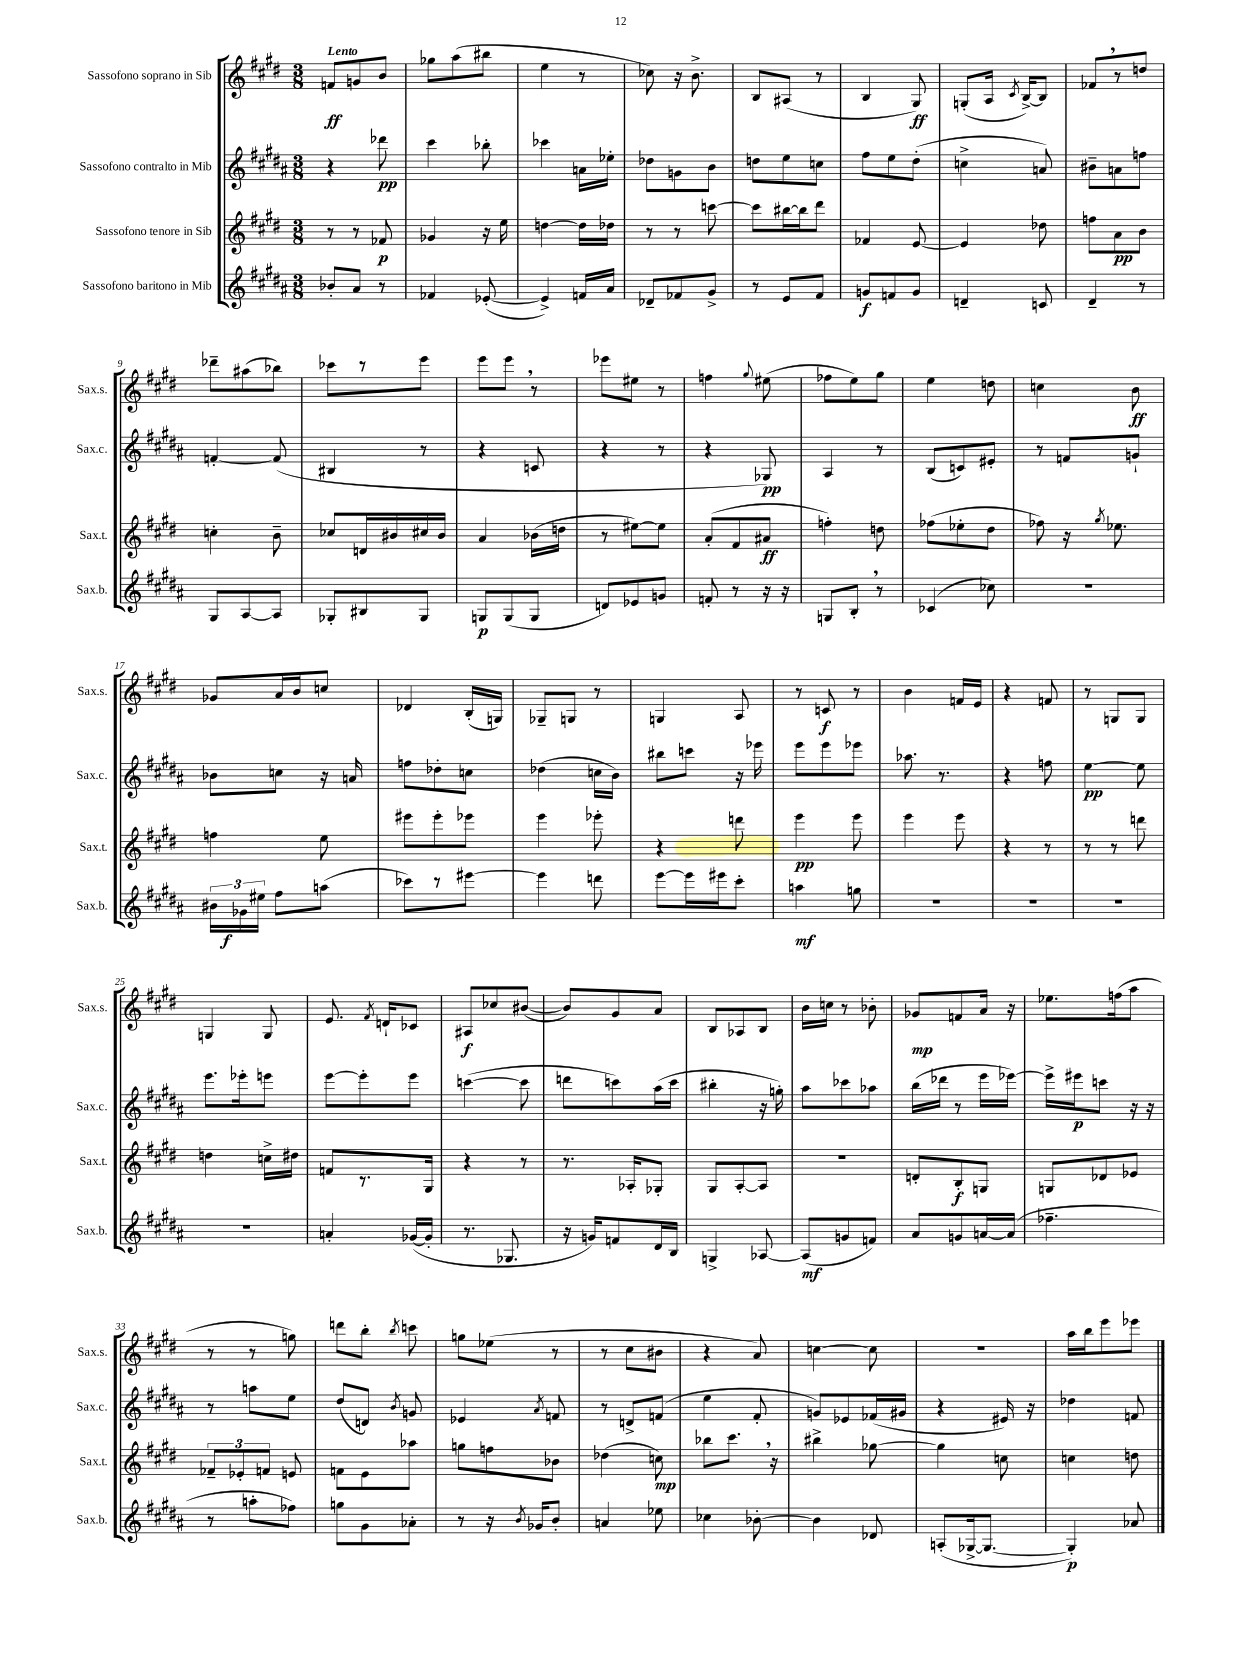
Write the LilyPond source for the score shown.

<<
\new StaffGroup <<
\new Staff = "s0" \with { instrumentName = "Sassofono soprano in Sib" shortInstrumentName = "Sax.s." } {
    \clef treble \key e \major \numericTimeSignature \time 3/8 \tempo "Lento"
    \autoBeamOff f'8[\ff g'8 b'8] |
    ges''8[ a''8( bis''8] |
    e''4 r8 |
    ces''8) r16 b'8.-> |
    b8[ ais8]( r8 |
    b4 gis8\ff) |
    g8[-.( a16] \acciaccatura { cis'8 } b16[~->) b8] |
    fes'8[ \breathe r8 d''8] |
    des'''8[-- ais''8( bes''8]) |
    ces'''8[ r8 e'''8] |
    e'''8[ e'''8] \breathe r8 |
    ees'''8[ eis''8] r8 |
    f''4 \appoggiatura { gis''8 } eis''8( |
    fes''8[ e''8) gis''8] |
    e''4 d''8 |
    c''4 b'8\ff |
    ges'8[ a'16 b'16 c''8] |
    des'4 b16[-.( g16]) |
    ges8[-- g8] r8 |
    g4 a8 |
    r8 c'8\f r8 |
    b'4 f'16[ e'16] |
    r4 f'8 |
    r8 g8[ g8] |
    g4 g8 |
    e'8. \acciaccatura { fis'8 } d'16[-! ces'8] |
    ais8[\f ces''8 bis'8]~( |
    bis'8[) gis'8 a'8] |
    b8[ aes8 b8] |
    b'16[ c''16] r8 bes'8-. |
    ges'8[\mp f'8 a'16] r16 |
    ees''8.[ f''16( a''8] |
    r8 r8 g''8) |
    d'''8[ b''8]-. \acciaccatura { b''8 } c'''8 |
    g''8[ ees''8]( r8 |
    r8 cis''8[ bis'8] |
    r4 a'8) |
    c''4~ c''8 |
    R4. |
    a''16[ b''16 e'''8 ees'''8] \bar "|." |
}
\new Staff = "s1" \with { instrumentName = "Sassofono contralto in Mib" shortInstrumentName = "Sax.c." } {
    \clef treble \key b \major \numericTimeSignature \time 3/8
    \autoBeamOff r4 des'''8\pp |
    cis'''4 bes''8-. |
    ces'''4 a'16[ ees''16]-. |
    des''8[ g'8 b'8] |
    d''8[ e''8 c''8] |
    fis''8[ e''8 dis''8]-.( |
    c''4-> a'8) |
    bis'8[-- a'8 f''8] |
    f'4~-. f'8( |
    bis4 r8 |
    r4 c'8 |
    r4 r8 |
    r4 ges8\pp) |
    ais4 r8 |
    b8[( c'8) eis'8]-. |
    r8 f'8[ g'8]-! |
    bes'8[ c''8] r16 a'16 |
    f''8[ des''8-. c''8] |
    des''4( c''16[ b'16]) |
    bis''8[ c'''8] r16 ees'''16 |
    e'''8[ e'''8 ees'''8] |
    aes''8. r8. |
    r4 f''8 |
    e''4~\pp e''8 |
    e'''8.[ ees'''16-. e'''8] |
    e'''8[~ e'''8-. e'''8] |
    c'''4~( c'''8 |
    d'''8[ c'''8) ais''16( c'''16] |
    bis''4-. r16 g''16-.) |
    ais''8[ ces'''8 aes''8] |
    b''16[( des'''16] r8 e'''16[ ees'''16]~) |
    ees'''16[-> eis'''16\p c'''8] r16 r16 |
    r8 a''8[ e''8] |
    dis''8[( d'8]) \acciaccatura { b'8 } g'8 |
    ees'4 \acciaccatura { ais'8 } f'8 |
    r8 d'8[-> f'8]( |
    e''4 fis'8-. |
    g'8[) ees'8 fes'16( gis'16] |
    r4 eis'16) r16 |
    des''4 f'8 \bar "|." |
}
\new Staff = "s2" \with { instrumentName = "Sassofono tenore in Sib" shortInstrumentName = "Sax.t." } {
    \clef treble \key e \major \numericTimeSignature \time 3/8
    \autoBeamOff r8 r8 fes'8\p |
    ges'4 r16 e''16 |
    d''4~ d''16[ des''16] |
    r8 r8 c'''8~ |
    c'''8[ bis''16~ bis''16 dis'''8] |
    fes'4 e'8~ |
    e'4 des''8 |
    f''8[ a'8\pp b'8] |
    c''4-. b'8-- |
    ces''8[ d'16 bis'16 cis''16 bis'16] |
    a'4 bes'16[( d''16] |
    r8 eis''8[~) eis''8] |
    a'8[-.( fis'8 ais'8]\ff |
    f''4-.) d''8 |
    fes''8[( ees''8-. dis''8] |
    fes''8) r16 \acciaccatura { gis''8 } ees''8. |
    f''4 e''8 |
    eis'''8[ eis'''8-. ees'''8] |
    e'''4 ees'''8-. |
    r4 d'''8 |
    e'''4\pp e'''8 |
    e'''4 e'''8 |
    r4 r8 |
    r8 r8 d'''8 |
    d''4 c''16[-> dis''16] |
    f'8[ r8. gis16] |
    r4 r8 |
    r8. aes16[-. ges8]-. |
    gis8[ a8~-. a8] |
    R4. |
    d'8[-. b8-.\f g8] |
    g8[ des'8 ees'8] |
    \tuplet 3/2 { fes'8[-- ees'8-. f'8] } e'8 |
    f'8[ e'8 aes''8] |
    g''8[ f''8 bes'8] |
    des''4( c''8\mp) |
    bes''8[ cis'''8.] \breathe r16 |
    bis''4-> ges''8~ |
    ges''4 c''8 |
    c''4 d''8 \bar "|." |
}
\new Staff = "s3" \with { instrumentName = "Sassofono baritono in Mib" shortInstrumentName = "Sax.b." } {
    \clef treble \key b \major \numericTimeSignature \time 3/8
    \autoBeamOff bes'8[-. ais'8] r8 |
    fes'4 ees'8~-.( |
    ees'4->) f'16[ ais'16] |
    des'8[-- fes'8 gis'8]-> |
    r8 e'8[ fis'8] |
    g'8[\f f'8 g'8] |
    d'4-- c'8 |
    dis'4-- r8 |
    gis8[ ais8~ ais8] |
    ges8[-. bis8 ges8] |
    g8[\p g8( g8] |
    d'8[) ees'8 g'8] |
    f'8-. r8 r16 r16 |
    g8[ b8]-. \breathe r8 |
    ces'4( ces''8) |
    R4. |
    \tuplet 3/2 { bis'16[ ges'16\f eis''16] } fis''8[ a''8]( |
    ces'''8[) r8 eis'''8]~ |
    eis'''4 d'''8 |
    e'''8[~ e'''16 eis'''16 cis'''8]-. |
    a''4\mf g''8 |
    R4. |
    R4. |
    R4. |
    R4. |
    a'4-. ges'16[~( ges'16]-. |
    r8. ges8. |
    r16 g'16[) f'8 dis'16 b16] |
    g4-> aes8~ |
    aes8[\mf( g'8 f'8]) |
    ais'8[ g'8 a'16~ a'16]( |
    fes''4.-- |
    r8 a''8[-. fes''8]) |
    g''8[ gis'8 aes'8]-. |
    r8 r16 \acciaccatura { b'8 } ges'16[ b'8]-. |
    a'4 ees''8 |
    ces''4 bes'8~-. |
    bes'4 des'8 |
    a8[-.( ges16~-> ges8.]~ |
    ges4-.\p) aes'8 \bar "|." |
}
>>
>>
